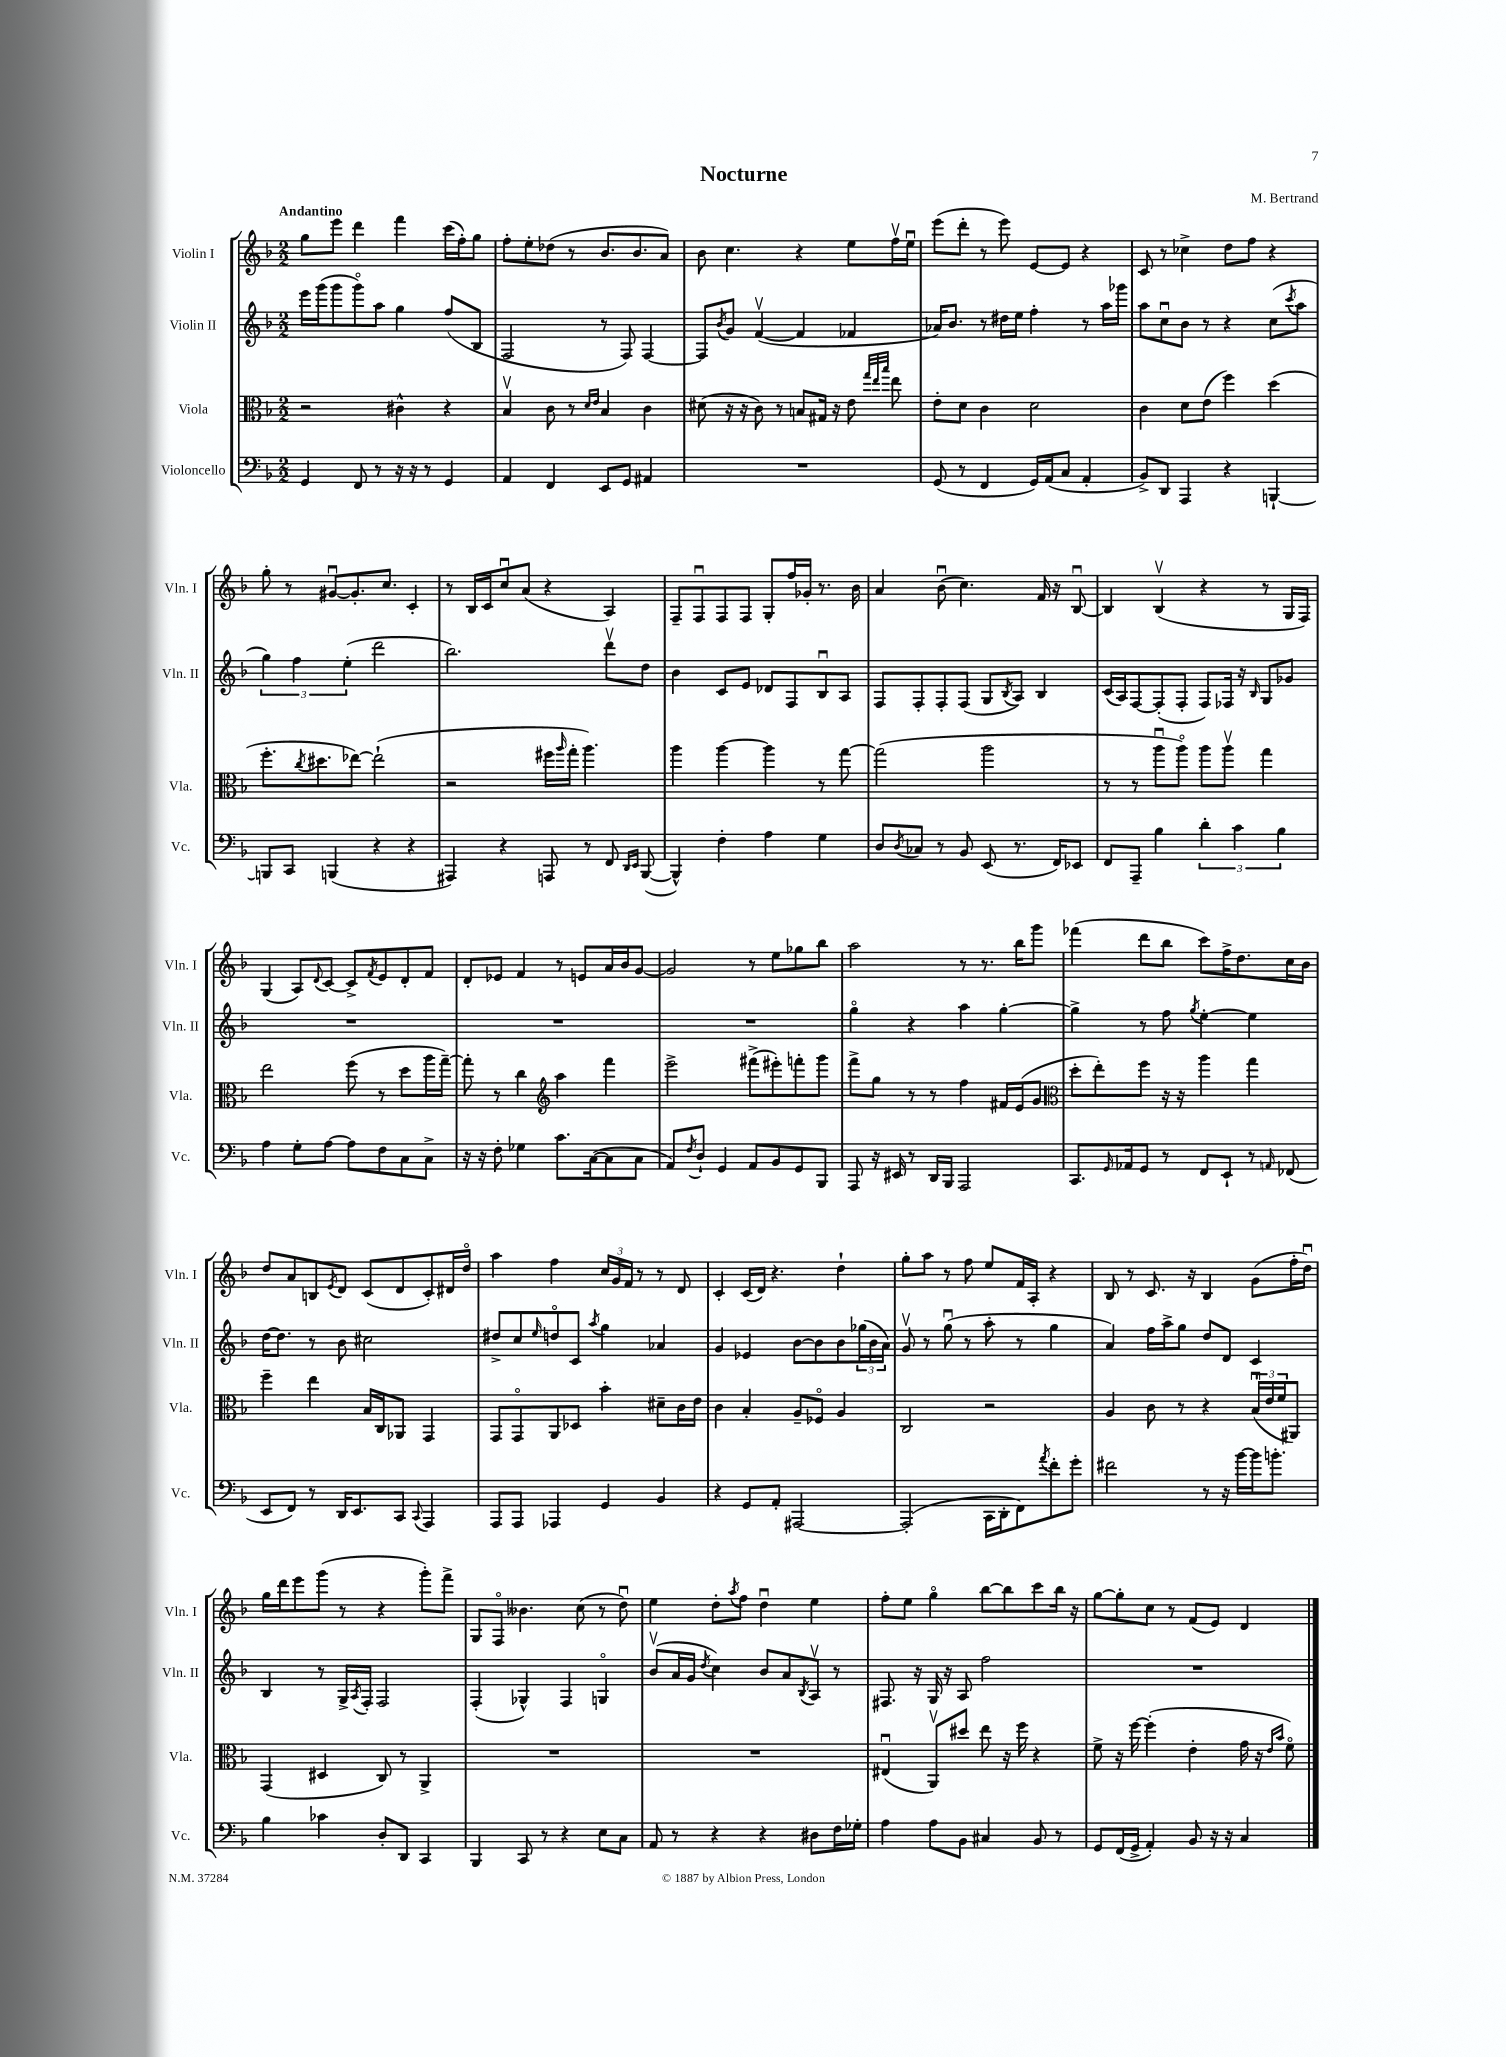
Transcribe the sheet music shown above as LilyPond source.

\header { title = "Nocturne" composer = "M. Bertrand" }
<<
\new StaffGroup <<
\new Staff = "s0" \with { instrumentName = "Violin I" shortInstrumentName = "Vln. I" } {
    \clef treble \key f \major \numericTimeSignature \time 2/2 \tempo "Andantino"
    g''8 e'''8 d'''4 f'''4 c'''16( f''16-.) g''8 |
    f''8-. e''8-. des''8( r8 bes'8. bes'8. a'8) |
    bes'8 c''4. r4 e''8 f''16\upbow e''16\downbow |
    e'''8( d'''8-. r8 e'''8) e'8~ e'8 r4 |
    c'8 r8 ces''4-> d''8 f''8 r4 |
    g''8-. r8 gis'8~\downbow gis'8.-. c''8. c'4-. |
    r8 bes16 c'16 c''8\downbow a'8( r4 a4) |
    f8-- f8\downbow f8 f8 g8-. f''16 ges'16-. r8. bes'16 |
    a'4 bes'8\downbow( c''4.) f'16 r16 bes8~\downbow |
    bes4 bes4\upbow( r4 r8 g16 f16) |
    g4( a8) \appoggiatura { d'8 } c'8~ c'8-> \acciaccatura { f'8 } e'8 d'8-. f'8 |
    d'8-. ees'8 f'4 r8 e'8 a'16 bes'16 g'8~ |
    g'2 r8 e''8 ges''8 bes''8 |
    a''2 r8 r8. bes''16 g'''8 |
    fes'''4( d'''8 bes''8 c'''8) f''16-> d''8. c''16 bes'16 |
    d''8 a'8 b8 \acciaccatura { e'8 } d'8 c'8( d'8 c'8-.) dis'16 d''16\flageolet |
    a''4 f''4 \tuplet 3/2 { c''16 g'16 f'16 } r8 r8 d'8 |
    c'4-. c'16( d'16) r4. d''4-! |
    g''8-. a''8 r8 f''8 e''8 f'16 a16-. r4 |
    bes8 r8 c'8. r16 bes4 g'8( f''16-. d''16\downbow) |
    g''16 d'''16 e'''8 g'''8( r8 r4 g'''8-.) f'''8-> |
    g8 f8\flageolet beses'4. c''8( r8 d''8\downbow) |
    e''4 d''8-. \acciaccatura { a''8 } f''8 d''4\downbow e''4 |
    f''8-. e''8 g''4\flageolet bes''8~ bes''8 c'''8 bes''16 r16 |
    g''8~ g''8-. c''8 r8 f'8( e'8) d'4 \bar "|." |
}
\new Staff = "s1" \with { instrumentName = "Violin II" shortInstrumentName = "Vln. II" } {
    \clef treble \key f \major \numericTimeSignature \time 2/2
    e'''16 g'''16( g'''8 g'''8\flageolet) a''8 g''4 f''8( bes8 |
    f2 r8 f8) f4~ |
    f8 \acciaccatura { bes'8 } g'8 f'4~\upbow( f'4 fes'4 |
    aes'16) bes'8. r8 dis''16 e''16 f''4-. r8 a''16 ges'''16 |
    a''8 c''8\downbow bes'8 r8 r4 c''8( \acciaccatura { c'''8 } a''8 |
    \tuplet 3/2 { g''4) f''4 e''4-.( } d'''2 |
    bes''2.) d'''8\upbow d''8 |
    bes'4 c'8 e'8 des'8 f8 bes8\downbow a8 |
    f8 f8-. f8-. f8( g8 \acciaccatura { bes8 } a8) bes4 |
    c'16( a16) f8~ f8-.( f8-. f8) fes16 r16 \grace { bes16 } g8 ges'8 |
    R1 |
    R1 |
    R1 |
    g''4\flageolet r4 a''4 g''4~-. |
    g''4-> r8 f''8 \acciaccatura { g''8 } e''4~-. e''4 |
    d''16~ d''8. r8 bes'8 cis''2 |
    dis''8-> c''8 \grace { e''16 } d''8\flageolet c'8 \acciaccatura { a''8 } g''4 aes'4 |
    g'4 ees'4 bes'8~ bes'8 bes'8 \tuplet 3/2 { ges''16( bes'16 a'16) } |
    g'8\upbow r8 g''8\downbow( r8 a''8-. r8 g''4 |
    a'4) f''16 a''16-> g''8 d''8 d'8 c'4 |
    bes4 r8 g16-> \acciaccatura { a8 } f16-. f2 |
    f4-.( ges4-^) f4 g4\flageolet |
    bes'8\upbow( a'16 g'16 \acciaccatura { d''8 } c''4) bes'8 a'8 \acciaccatura { bes8 } a8\upbow r8 |
    fis8. r16 g16 r16 a8 f''2 |
    R1 \bar "|." |
}
\new Staff = "s2" \with { instrumentName = "Viola" shortInstrumentName = "Vla." } {
    \clef alto \key f \major \numericTimeSignature \time 2/2
    r2 cis'4-^ r4 |
    bes4\upbow c'8 r8 \grace { d'16 e'16 } bes4 c'4 |
    dis'8( r16 r16 c'8) r8 b8 gis16 r16 e'8 \grace { g''32 e''32 bes''32 } e''8 |
    e'8-. d'8 c'4 d'2 |
    c'4 d'8 e'8( f''4) d''4( |
    f''8.-. \acciaccatura { c''8 } dis''8. ees''8~) ees''2-!( |
    r2 fis''16 \grace { a''16 } g''16-. a''4.) |
    a''4 a''4~ a''4 r8 g''8~ |
    g''2( a''2 |
    r8 r8 a''8\downbow a''8\flageolet) a''8 a''8\upbow g''4 |
    e''2 f''8( r8 d''8 a''16 g''16~--) |
    g''8-. r8 c''4 \clef treble a''4 f'''4 |
    e'''2-> fis'''8->( eis'''8-.) f'''8-. g'''8 |
    f'''8-> g''8 r8 r8 f''4 fis'16 e'16( g'8 |
    \clef alto d''8-. e''8-.) f''8 r16 r16 a''4 g''4 |
    f''4-- e''4 bes16 c16 aes,8 g,4 |
    g,8 g,8\flageolet a,8 des8 bes'4-. dis'8-- c'16 e'16 |
    c'4 bes4-. a8-- fes8\flageolet a4 |
    c2 r2 |
    a4 c'8 r8 r4 \tuplet 3/2 { bes16\downbow( e'16 f'16 } ais,8) |
    g,4( dis4 c8) r8 a,4-> |
    R1 |
    R1 |
    eis4\downbow( a,8\upbow) dis''8 e''8 r16 f''16 r4 |
    f'8-> r16 f''16~ f''4-.( e'4-. g'16 r16 \grace { e'16 bes'16 } f'8\flageolet) \bar "|." |
}
\new Staff = "s3" \with { instrumentName = "Violoncello" shortInstrumentName = "Vc." } {
    \clef bass \key f \major \numericTimeSignature \time 2/2
    g,4 f,8 r8 r16 r16 r8 g,4 |
    a,4 f,4 e,8 g,8 ais,4 |
    R1 |
    g,8( r8 f,4 g,16) a,16( c8 a,4-. |
    bes,8->) d,8 a,,4 r4 b,,4~-! |
    b,,8 c,8 b,,4( r4 r4 |
    ais,,4) r4 a,,8 r8 f,8 \grace { d,16 e,16 } bes,,8~( |
    bes,,4-^) f4-. a4 g4 |
    d8 \acciaccatura { d8 } ces8 r8 bes,8 e,8( r8. f,16) ees,8 |
    f,8 a,,8-- bes4 \tuplet 3/2 { d'4-. c'4 bes4 } |
    a4 g8-. a8~ a8 f8 c8 c8-> |
    r16 r16 f8-. ges4 c'8. c16~( c8 c8 |
    a,8) \acciaccatura { f8 } d8-! g,4 a,8 bes,8 g,8 bes,,8 |
    a,,8 r16 eis,16 r8 d,16 bes,,16 a,,2 |
    c,8. \grace { g,16 } aes,16 g,8 r8 f,8 e,8-! r8 \grace { a,16 } fes,8( |
    e,8 f,8) r8 d,16 e,8. c,8 \appoggiatura { c,8 } a,,4 |
    a,,8 a,,8 aes,,4 g,4 bes,4 |
    r4 g,8 a,8-. ais,,2~ |
    ais,,2-.( c,16 d,16-. f,8) \acciaccatura { a'8 } f'8-. g'8-. |
    fis'2 r8 r16 bes'16~ bes'16 b'8.-. |
    bes4 ces'4 d8-. d,8 c,4 |
    bes,,4 c,8 r8 r4 e8 c8 |
    a,8 r8 r4 r4 dis8 f16 ges16-. |
    a4 a8 bes,8 cis4 bes,8 r8 |
    g,8 f,16( g,16-> a,4-.) bes,8 r16 r16 c4 \bar "|." |
}
>>
>>
\layout { \context { \Score \remove "Bar_number_engraver" } }
